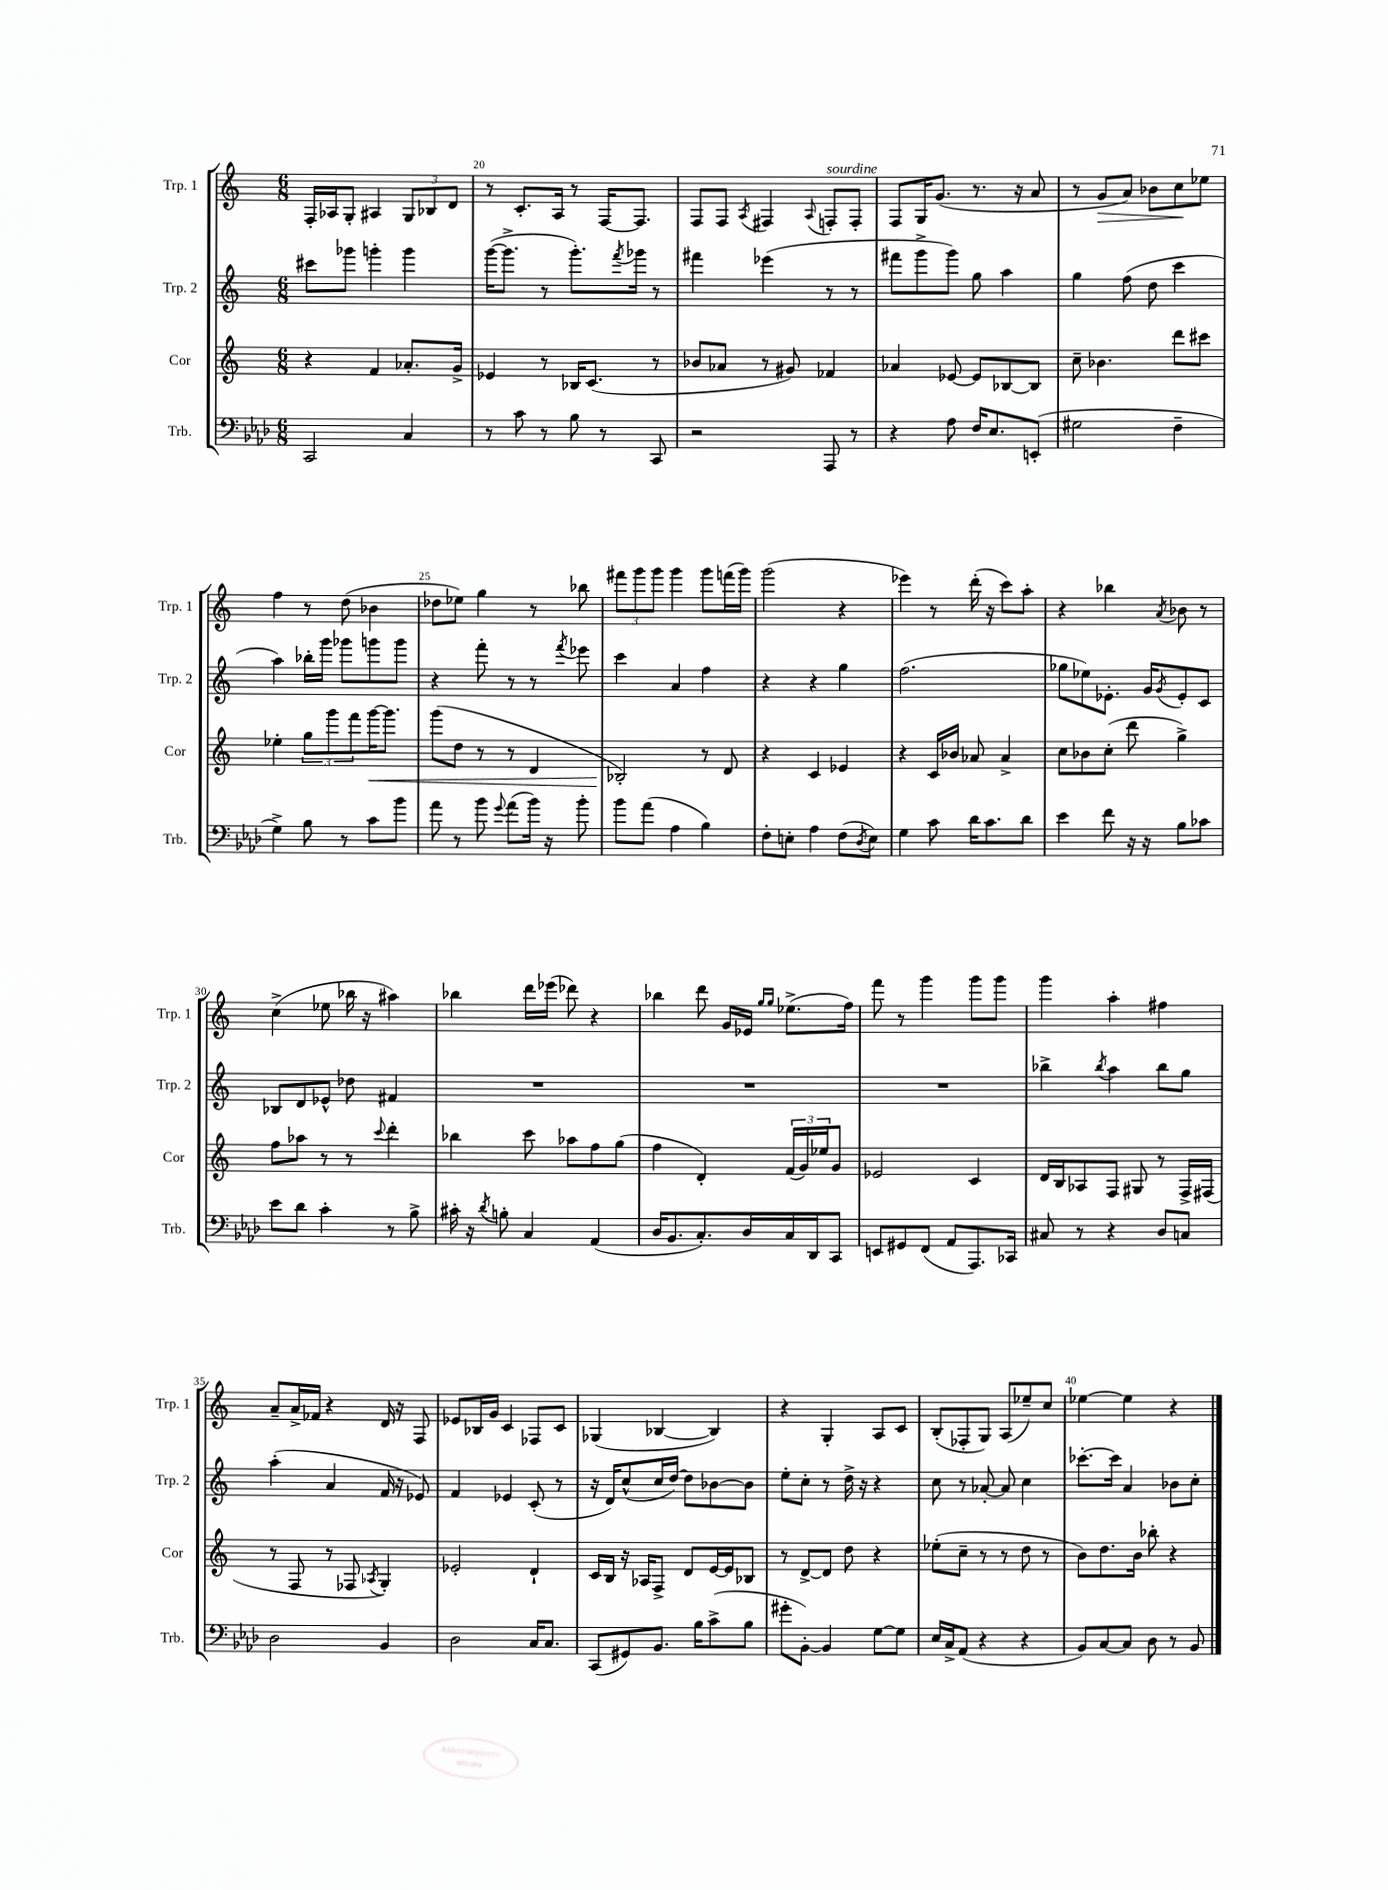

**kern	**kern	**dynam	**kern	**kern	**dynam
*part4	*part3	*part3	*part2	*part1	*part1
*staff4	*staff3	*staff3	*staff2	*staff1	*staff1
*I"Trb.	*I"Cor	*	*I"Trp. 2	*I"Trp. 1	*
*I'Trb.	*I'Cor	*	*I'Trp. 2	*I'Trp. 1	*
*clefF4	*clefG2	*	*clefG2	*clefG2	*
*k[b-e-a-d-]	*k[]	*	*k[]	*k[]	*
*M6/8	*M6/8	*	*M6/8	*M6/8	*
=19	=19	=19	=19	=19	=19
2CC/	4r	.	8ccc#X\L	16F'/LL	.
.	.	.	.	16A-X/J	.
.	.	.	8ggg-X\J	8G'/J	.
.	4f/	.	4gggn'\	4A#X/	.
4C/	8.a-X'/L	.	4ggg\	12G/L	.
.	.	.	.	12B-X/	.
.	.	.	.	12d/J	.
.	16g^/Jk	.	.	.	.
=20	=20	=20	=20	=20	=20
8r	4e-X/	.	([16ggg\KL	8r	.
.	.	.	8.ggg^\J]	.	.
8c\	.	.	.	8.c'/L	.
8r	8r	.	8r	.	.
.	.	.	.	16A/Jk	.
8B-\	16B-X/KL	.	8.ggg'\L)	8r	.
.	(8.c/J	.	.	.	.
8r	.	.	.	[16F/KL	.
.	.	.	8qfff/	.	.
.	.	.	16ggg-X\Jk	8.F/J]	.
8CC/	8r	.	8r	.	.
=21	=21	=21	=21	=21	=21
2r	8b-X/L	.	4fff#X\	8F/L	.
.	8a-X/J	.	.	8F/J	.
.	.	.	.	8qA/	.
.	8r	.	(4eee-X\	4F#X/	.
.	8g#X/)	.	.	.	.
.	.	.	.	8qqA/	.
!	!	!	!	!LO:TX:a:i:t=sourdine	!
8AAA-/	4f-X/	.	8r	8Fn'/L	.
8r	.	.	8r	8F'/J	.
=22	=22	=22	=22	=22	=22
4r	4a-X/	.	8fff#X\L	8F/L	.
.	.	.	8ggg^\	16G/K	.
.	.	.	.	(8.g/J	.
8A-\	[8e-X/	.	8ggg\J)	.	.
16F/KL	8e-/L]	.	8gg\	8.r	.
8.E-/	.	.	.	.	.
.	[8B-X/	.	4aa\	.	.
.	.	.	.	16r	.
(8EEn'/J	8B-/J]	.	.	8a/	.
=23	=23	=23	=23	=23	=23
2G#X\	8cc~\	.	4gg\	8r	.
!	!	!	!	!	!LO:HP:b
.	4.b-X\	.	.	8g/L	>
.	.	.	(8ff\	8a/J)	.
.	.	.	8dd\	8b-X\L	.
4F~\	8ddd\L	.	4ccc\	8cc\	.
.	8ccc#X\J	.	.	8ee-X\J	]
!!LO:LB:g=z
=24	=24	=24	=24	=24	=24
4G^\)	4ee-X'\	.	4aa\)	4ff\	.
8B-\	12gg\L	.	16bb-X'\LL	8r	.
.	.	.	16ggg\JJ	.	.
.	12ggg\	.	.	.	.
8r	.	.	8ggg-X\L	(8dd\	.
.	12fff\	.	.	.	.
!	!	!LO:HP:b	!	!	!
8c\L	[16ggg\K	<	8gggn\	4b-X\	.
.	8.ggg\J]	.	.	.	.
8b-\J	.	.	8ggg\J	.	.
=25	=25	=25	=25	=25	=25
8a-\	(8ggg\L	.	4r	8dd-X\L	.
8r	8dd\J	.	.	8ee-X\J)	.
8b-\	8r	.	8fff'\	4gg\	.
8qqg/	.	.	.	.	.
(8a-\L	8r	.	8r	.	.
16b-\Jk)	4d/	.	8r	8r	.
16r	.	.	.	.	.
.	.	.	8qfff/	.	.
8b-'\	.	.	8eee-X\	8bb-X\	.
=26	=26	=26	=26	=26	=26
8b-\L	2B-X'/)	.	4ccc\	12fff#X\L	.
.	.	.	.	12ggg\	.
(8a-\J	.	.	.	.	.
.	.	.	.	12ggg\J	.
4A-\	.	.	4a/	4ggg\	.
4B-\)	8r	[	4ff\	8ggg\L	.
.	8d/	.	.	(16fffn\L	.
.	.	.	.	16ggg\JJ)	.
=27	=27	=27	=27	=27	=27
8F'\L	4r	.	4r	(2ggg\	.
8En'\J	.	.	.	.	.
4A-\	4c/	.	4r	.	.
(8F\L	4e-X/	.	4gg\	4r	.
8qD-/	.	.	.	.	.
8E\J)	.	.	.	.	.
=28	=28	=28	=28	=28	=28
4G\	4r	.	(2.ff\	4eee-X\)	.
8c\	16c/LL	.	.	8r	.
.	16b-X/JJ	.	.	.	.
16d-\KL	8a-X/	.	.	(16ddd'\	.
8.c\	.	.	.	16r	.
.	4a-^/	.	.	8ccc\L)	.
8d-\J	.	.	.	8aa'\J	.
=29	=29	=29	=29	=29	=29
4e-\	8cc\L	.	8gg-X\L	4r	.
.	8b-X\	.	8ee-X\)	.	.
8f\	(8cc'\J	.	8.e-X'\J	4bb-X\	.
16r	8ddd\	.	.	.	.
16r	.	.	16g/KL	.	.
.	.	.	8qg/	8qa/	.
8B-\L	4gg^\)	.	8e-'/	8b-X\	.
8c-X\J	.	.	8c/J	8r	.
!!LO:LB:g=z
=30	=30	=30	=30	=30	=30
8e-\L	8ff\L	.	8B-X/L	(4cc^\	.
8d-\J	8aa-X\J	.	8d/	.	.
4c'\	8r	.	8e-X^^/J	8ee-X\	.
.	8r	.	8dd-X\	16bb-X\	.
.	.	.	.	16r	.
.	8qqccc/	.	.	.	.
8r	4ddd'\	.	4f#X/	4aa#X\)	.
8B-^\	.	.	.	.	.
=31	=31	=31	=31	=31	=31
16c#X'\	4bb-X\	.	2.r	4bb-X\	.
16r	.	.	.	.	.
8qd-/	.	.	.	.	.
8Bn'\	.	.	.	.	.
4C/	8ccc\	.	.	16ddd\LL	.
.	.	.	.	(16eee-X\JJ	.
.	8aa-X\L	.	.	8ddd-X\)	.
(4AA-/	8ff\	.	.	4r	.
.	(8gg\J	.	.	.	.
=32	=32	=32	=32	=32	=32
16D-/KL	4ff\	.	2.r	4bb-X\	.
8.BB-/	.	.	.	.	.
8.C'/)	4d'/)	.	.	8ddd\	.
.	.	.	.	16g/LL	.
16D-/L	.	.	.	16e-X/JJ	.
.	.	.	.	16qqgg/LL	.
.	.	.	.	16qqgg/JJ	.
16C/	(24f/LL	.	.	(8.ee-X^\L	.
.	24g/)	.	.	.	.
16DD-/J	.	.	.	.	.
.	24ee-X/J	.	.	.	.
8CC/J	8g/J	.	.	.	.
.	.	.	.	16ff\Jk)	.
=33	=33	=33	=33	=33	=33
8EEn/L	2e-X/	.	2.r	8fff\	.
8GG#X/	.	.	.	8r	.
(8FF/J	.	.	.	4ggg\	.
8AA-/L	.	.	.	.	.
8.AAA-/)	4c/	.	.	8ggg\L	.
.	.	.	.	8ggg\J	.
16CC-X/Jk	.	.	.	.	.
=34	=34	=34	=34	=34	=34
8C#X/	16d/LL	.	4bb-X^\	4ggg\	.
.	16B/J	.	.	.	.
8r	8A-X/	.	.	.	.
.	.	.	8qbb-/	.	.
4r	8F/J	.	4aa\	4aa'\	.
.	8G#X/	.	.	.	.
8D-/L	8r	.	8bb-\L	4ff#X\	.
8Cn/J	16F^/LL	.	8gg\J	.	.
.	(16F#X/JJ	.	.	.	.
!!LO:LB:g=z
=35	=35	=35	=35	=35	=35
2D-\	8r	.	(4aa'\	8a~/L	.
.	8F/	.	.	16a^/L	.
.	.	.	.	16f-X/JJ	.
.	8r	.	4a/	4r	.
.	8F-X/	.	.	.	.
.	8qA-X/	.	.	.	.
4BB-/	4G'/)	.	16f/	16d/	.
.	.	.	16r	16r	.
.	.	.	8e-X/)	8F/	.
=36	=36	=36	=36	=36	=36
2D-\	2e-X'/	.	4f/	8e-X/L	.
.	.	.	.	16B-X/L	.
.	.	.	.	16g/JJ	.
.	.	.	4e-X/	4c/	.
16C/KL	4d`/	.	(8c'/	8F-X/L	.
8.C/J	.	.	.	.	.
.	.	.	8r	8c/J	.
=37	=37	=37	=37	=37	=37
(8CC/L	16c/LL	.	16r	(4G-X/	.
.	16B/JJ	.	16d/KL)	.	.
8GG#X/)	16r	.	(8cc^^/	.	.
.	16A-X/KL	.	.	.	.
8.BB-/J	8F^/J	.	16cc/L	[4B-X/	.
.	.	.	[16dd/JJ)	.	.
.	8d/L	.	8dd\L]	.	.
16B-\KL	.	.	.	.	.
(8c^\	[16e/L	.	[8b-X\	4B-/])	.
.	16e/J]	.	.	.	.
8B-\J	8B-X/J	.	8b-\J]	.	.
=38	=38	=38	=38	=38	=38
8g#X'\L	8r	.	8ee'\L	4r	.
[8BB-'\J)	[8d^/L	.	8cc'\J	.	.
4BB-/]	8d/J]	.	8r	4G'/	.
.	8dd\	.	16dd^\	.	.
.	.	.	16r	.	.
[8G\L	4r	.	4r	8A/L	.
8G\J]	.	.	.	8c/J	.
=39	=39	=39	=39	=39	=39
16E-/LL	(8ee-X'\L	.	8cc\	(8B'/L	.
16C^/J	.	.	.	.	.
(8AA-/J	8cc~\J	.	8r	8F-X'/	.
4r	8r	.	[8a-X'/	8G/J)	.
.	8r	.	8a-/]	(8A/L	.
4r	8dd\	.	4cc\	8ee-X~/)	.
.	8r	.	.	8cc/J	.
=40	=40	=40	=40	=40	=40
8BB-/L)	8b\L)	.	[8.ccc-X'\L	[4ee-X\	.
[8C/	8.dd\	.	.	.	.
.	.	.	16ccc-\Jk]	.	.
8C/J]	.	.	4a/	4ee-\]	.
.	16b\Jk	.	.	.	.
8D-\	8bb-X'\	.	.	.	.
8r	4r	.	8b-X\L	4r	.
8BB-/	.	.	8cc'\J	.	.
==	==	==	==	==	==
*-	*-	*-	*-	*-	*-
